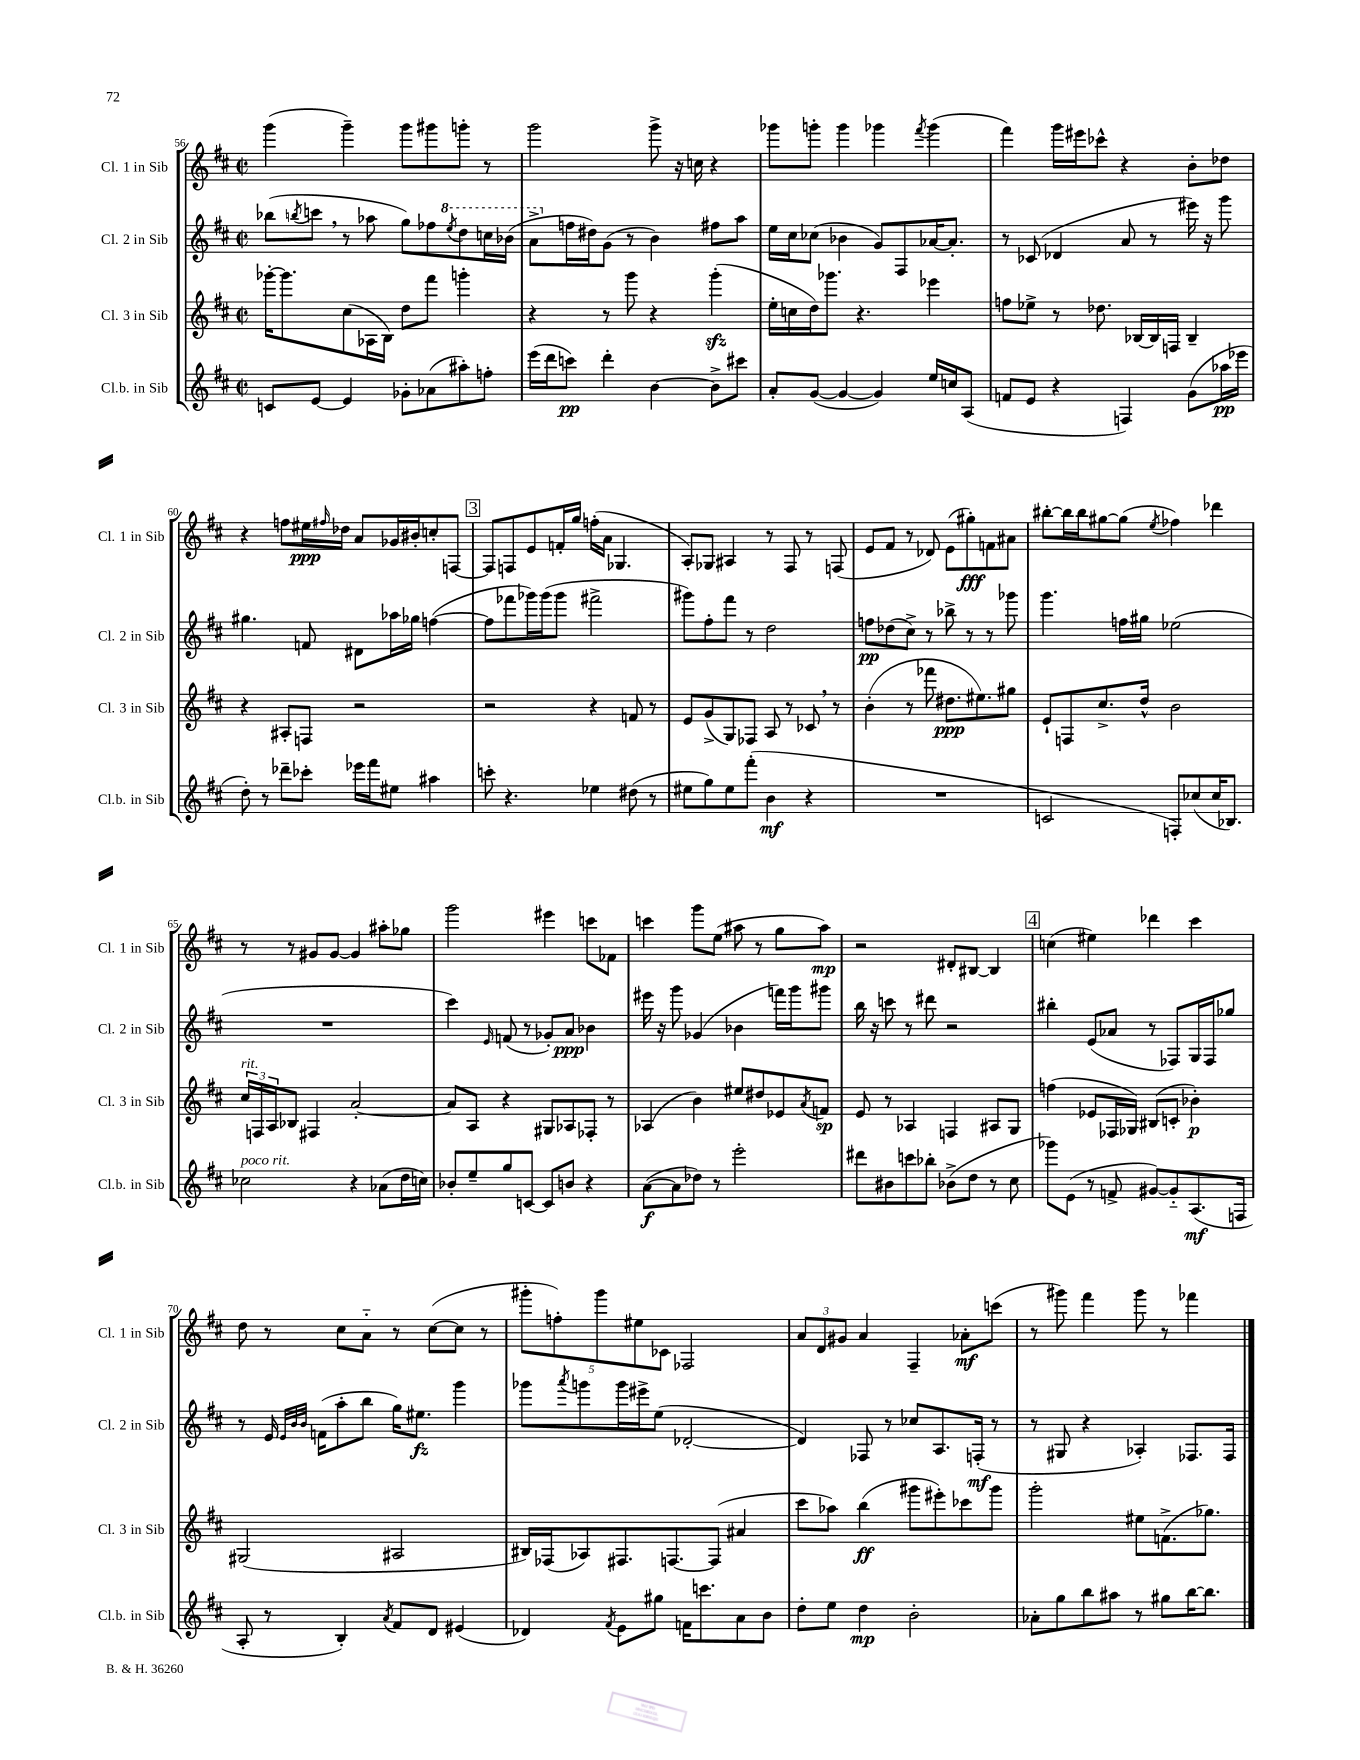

**kern	**kern	**kern	**kern
*staff4	*staff3	*staff2	*staff1
*clefG2	*clefG2	*clefG2	*clefG2
*k[f#c#]	*k[f#c#]	*k[f#c#]	*k[f#c#]
*M2/2	*M2/2	*M2/2	*M2/2
*met(c|)	*met(c|)	*met(c|)	*met(c|)
8c	[16ggg-'	(8bb-	(4ggg
.	8.ggg-]	.	.
.	.	8qbb	.
[8e	.	8ccc	.
4e]	(8cc#	8r	4ggg~)
.	16A-	8aa-	.
.	16B)	.	.
8g-'	8dd	8gg)	8ggg
(8a-	8fff#	8ff-	8ggg#
.	.	8qeee	.
8aa#')	4ggg'	8ddd	8ggg'
8ff'	.	16ccc	8r
.	.	(16bb-	.
=	=	=	=
(16eee	4r	8aa^	2ggg
16ddd	.	.	.
8ccc)	.	16ff	.
.	.	16dd#)	.
4ddd'	8r	(8g	.
.	8ggg	8r	.
[4b	4r	4b)	8ggg^
.	.	.	16r
.	.	.	16cc
8b^]	(4ggg'	8ff#	4r
8ccc#	.	8aa	.
=	=	=	=
8a'	16ee'	16ee	8ggg-
.	16cc	16cc#	.
([8g	16dd)	(8cc-	8ggg'
.	8.ggg-	.	.
4g_	.	4b-	4ggg
.	4.r	.	.
4g])	.	8g)	4ggg-
.	.	8F#	.
.	.	.	8qfff#
16ee	4eee-	[16a-	(4ggg-
16cc	.	8.a-']	.
(8A	.	.	.
=	=	=	=
8f	8ff	8r	4fff#)
8e	8ee-^	(8c-	.
4r	8r	4d-	16ggg
.	.	.	16eee#
.	8.dd-	.	8ccc-^^
4F)	.	8a	4r
.	[16B-	.	.
.	16B-]	8r	.
.	16F	.	.
(8g	4B-~	16eee#)	8b'
.	.	16r	.
16aa-	.	8ggg	8dd-
16eee-	.	.	.
=	=	=	=
8dd')	4r	4.gg#	4r
8r	.	.	.
8ddd-~	8A#'	.	8ff
8ccc-'	8F	8f	16ee#
.	.	.	16qqff#
.	.	.	16dd-
16eee-	2r	8d#	8a
16fff#	.	.	.
8ee#	.	16aa-	16g-
.	.	16gg-	16b#'
4aa#	.	([4ff	8cc'
.	.	.	[8F
=	=	=	=
8ccc'	2r	8ff]	8F]
4.r	.	8fff-	8F
.	.	16ggg-)	8e
.	.	(16ggg-	.
.	.	8ggg-	16f'
.	.	.	16gg
4ee-	4r	2fff#^	(16ff'
.	.	.	16a
.	.	.	4.G-
(8dd#	8f	.	.
8r	8r	.	.
=	=	=	=
8ee#	8e	8ggg#)	8A')
8gg)	(8g^	8ff#'	8G-
8ee#	8G)	8fff#	4A#
(8fff#'	8F-	8r	.
4b	8A	2dd	8r
.	8r	.	8F#
4r	8c-	.	8r
.	8r	.	(8F
=	=	=	=
1r	(4b'	8ff	8e
.	.	(8dd-	8f#
.	8r	8cc#^)	8r
.	8fff-	8r	8d-)
.	8.dd#	8bb-^	(8e
.	.	8r	8gg#')
.	8.ee#)	.	.
.	.	8r	8f
.	8gg#	8ggg-	8a#
=	=	=	=
2c	8e`	4.ggg	[8bb#'
.	8F	.	16bb#]
.	.	.	16bb#
.	8.cc#^	.	[8gg#
.	.	16ff	(8gg#]
.	16dd^^	16gg#	.
.	.	.	8qee
8F')	2b	(2ee-	4ff-)
(8cc-	.	.	.
16cc-	.	.	4ddd-
8.B-)	.	.	.
=	=	=	=
2cc-	24cc#	1r	8r
.	24F	.	.
.	24A	.	.
.	8B-	.	8r
.	4F#	.	8g#
.	.	.	[8g#
4r	[2a'	.	4g#]
(8a-	.	.	8aa#'
16dd	.	.	8gg-
16cc)	.	.	.
=	=	=	=
8b-'	8a]	4ccc#)	2ggg
8ee~	8A	.	.
.	.	16qqe	.
8gg	4r	(8f	.
[8c	.	8r	.
8c]	8G#	8g-')	4eee#
8b	8A-	8a	.
4r	8F-'	4b-	8ccc
.	8r	.	8f-
=	=	=	=
([8a	(4A-	16eee#	4ccc
.	.	16r	.
8a]	.	8ggg	.
8dd-)	4b)	(4g-	8ggg
8r	.	.	(8ee
2eee'	8ee#	4b-	8aa#
.	8dd#	.	8r
.	8e-	16fff)	8gg
.	.	16ggg	.
.	8qa	.	.
.	8f	8ggg#	8aa#)
=	=	=	=
8ddd#	8e	16bb	2r
.	.	16r	.
8b#	8r	8ccc	.
8ccc	4A-	8r	.
8bb-'	.	8ddd#	.
(8b-^	4F	2r	8d#'
8dd	.	.	[8B#
8r	8A#	.	4B#]
8cc#	8G	.	.
=	=	=	=
8ggg-)	(4ff	4bb#'	(4cc
(8e	.	.	.
8r	8e-	(8e	4ee#)
8f^	16F-	8a-	.
.	16G-)	.	.
[8g#)	(8B#	8r	4ddd-
8g#'~]	8c'	8F-)	.
(8.A	4b-')	16G	4ccc#
.	.	16F-	.
.	.	8gg-	.
16F	.	.	.
=	=	=	=
8A'	(2G#	8r	8dd
8r	.	16e	8r
.	.	32qqe	.
.	.	32qqb	.
.	.	32qqb	.
.	.	(16f	.
4B')	.	8aa'	8cc#
.	.	8bb	8a'~
8qa	.	.	.
8f#	2A#	16gg)	8r
.	.	8.ee#	.
8d	.	.	([8cc#
(4e#	.	4ggg	8cc#]
.	.	.	8r
=	=	=	=
4d-)	16B#)	8ggg-	10ggg#'
.	(16F-	.	.
.	.	.	10ff')
.	.	8qaaa	.
.	8A-)	8ggg	.
.	.	.	10ggg#
8qf#	.	.	.
8e	8.F#	16ggg	.
.	.	.	10ee#
.	.	16eee#^	.
8gg#	.	(8ee	.
.	.	.	10c-
.	[8.F	.	.
16f	.	[2d-'	2F-
8.ccc	.	.	.
.	(8F]	.	.
8a	4a#	.	.
8b	.	.	.
=	=	=	=
8dd'	8ccc#	4d-])	12a
.	.	.	12d
8ee	8aa-)	.	.
.	.	.	12g#
4dd	(4bb	8F-	4a
.	.	8r	.
2b'	8ggg#	8cc-	4F#~
.	8eee#')	8.A	.
.	8ccc-	.	8a-'
.	.	(16F'	.
.	8ggg#	8r	(8ccc
=	=	=	=
8a-'	2ggg'	8r	8r
8gg	.	8G#	8ggg#)
8bb	.	4r	4fff#
8aa#	.	.	.
8r	8ee#	4A-')	8ggg#
8gg#	(8.f^	.	8r
[16bb	.	8.F-	4fff-
8.bb]	8.gg-)	.	.
.	.	16F-	.
==	==	==	==
*-	*-	*-	*-
